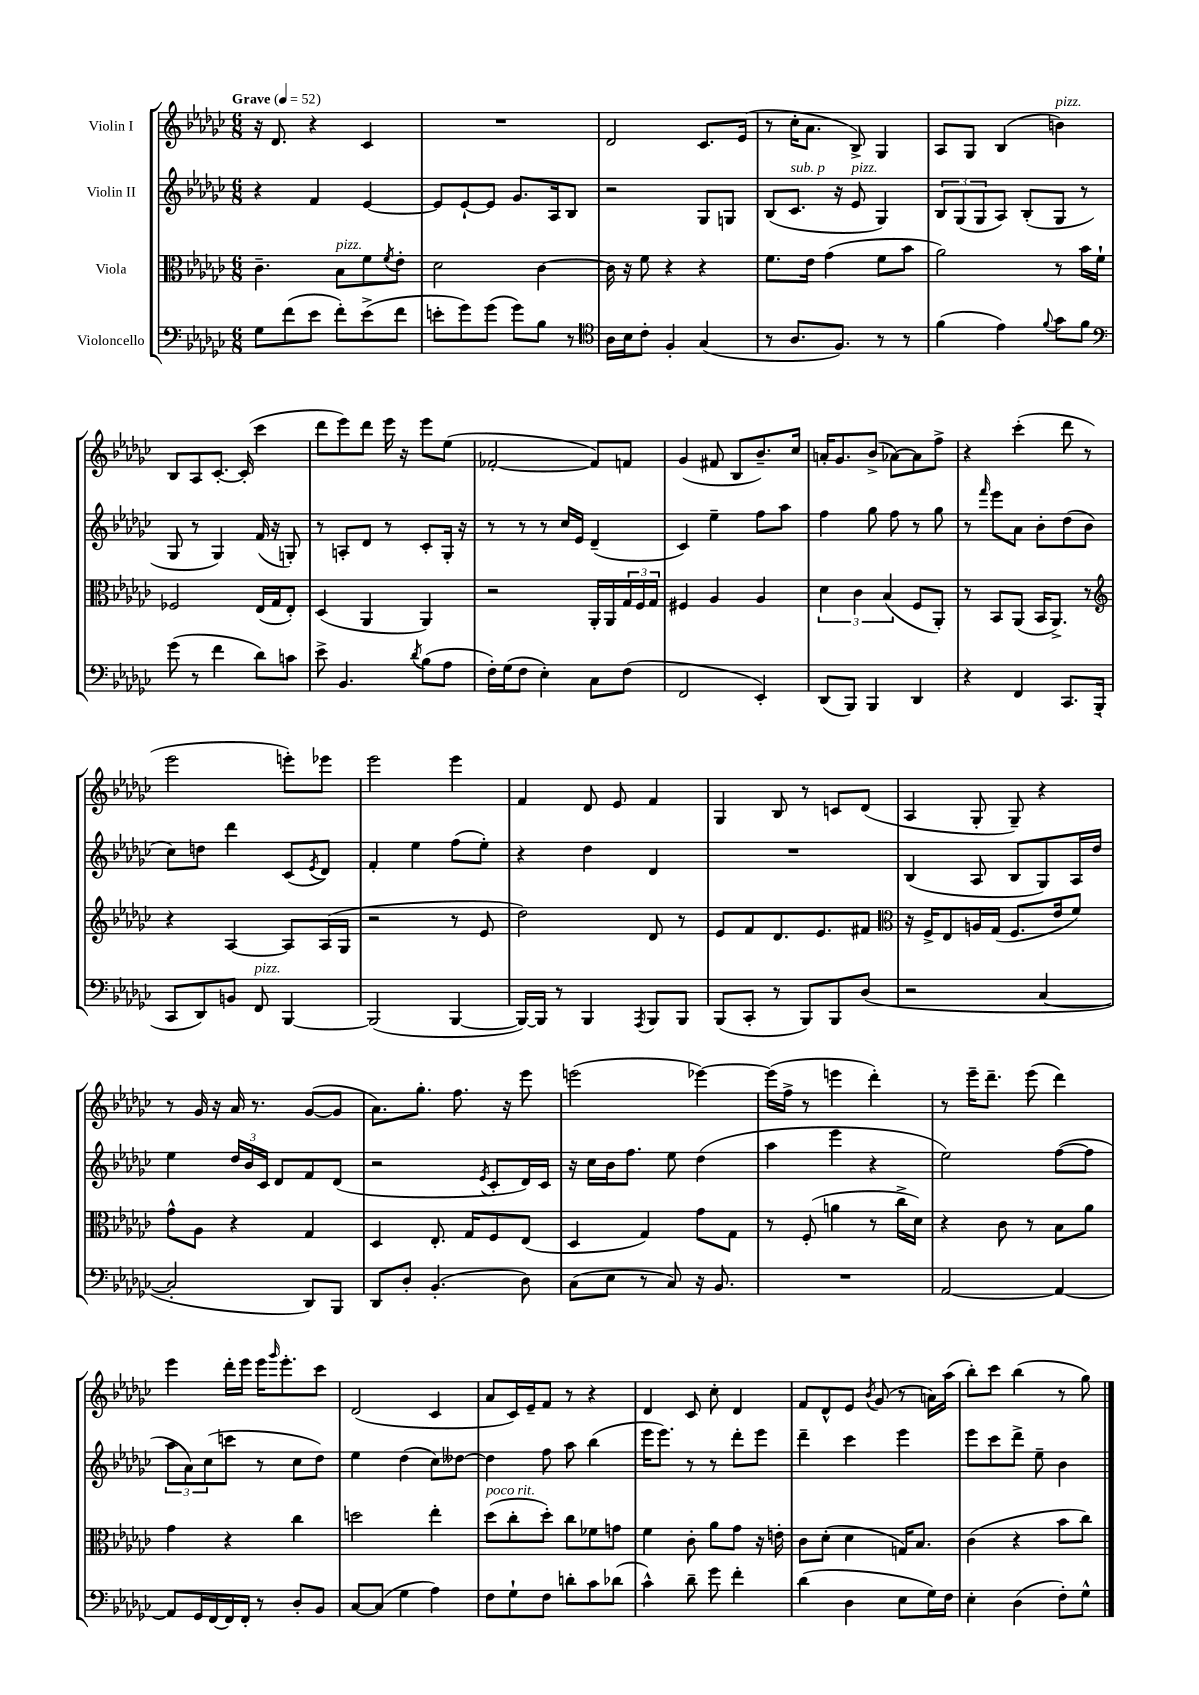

**kern	**kern	**kern	**kern
*staff4	*staff3	*staff2	*staff1
*clefF4	*clefC3	*clefG2	*clefG2
*k[b-e-a-d-g-c-]	*k[b-e-a-d-g-c-]	*k[b-e-a-d-g-c-]	*k[b-e-a-d-g-c-]
*M6/8	*M6/8	*M6/8	*M6/8
*MM52	*MM52	*MM52	*MM52
8G-\L	4.c-~\	4r	16r
.	.	.	8.d-/
(8f\	.	.	.
8e-\J	.	4f/	4r
8f'\L)	8B-\L	.	.
(8e-^\	8f\	[4e-/	4c-/
.	8qf/	.	.
8f\J	8e-'\J	.	.
=	=	=	=
8e'\L	2d-\	8e-/]L	2.r
8g-\)	.	[8e-`/	.
(8g-\J	.	8e-/]J	.
8g-\L)	.	8.g-/L	.
8B-\J	[4c-\	.	.
.	.	16A-/k	.
8r	.	8B-/J	.
=	=	=	=
*clefC4	*	*	*
16A-\LL	16c-\]	2r	2d-/
16B-\J	16r	.	.
8c-'\J	8f\	.	.
4F'/	4r	.	.
(4G-/	4r	8G-/L	8.c-/L
.	.	8G/J	.
.	.	.	(16e-/Jk
=	=	=	=
8r	8.f\L	(8B-/L	8r
8.A-/L	.	8.c-/J	16cc-'\LK
.	16e-\Jk	.	8.a-\J
.	(4g-\	.	.
8.F/J)	.	16r	.
.	.	8e-/	8B-^/)
8r	8f\L	4G-/)	4G-/
8r	8b-\J	.	.
=	=	=	=
(4f\	2a-\)	12B-/L	8A-/L
.	.	(12G-/	.
.	.	.	8G-/J
.	.	12G-/	.
4e-\)	.	8A-/J)	(4B-/
.	.	(8B-'/L	.
8qqf/	.	.	.
8g-\L	8r	8G-/J	4b\)
8f\J	16b-\LL	8r	.
.	16f`\JJ	.	.
=	=	=	=
*clefF4	*	*	*
(8g-\	2F-/	8G-/	8B-/L
8r	.	8r	8A-/
4f\	.	4G-/)	[8.c-'/J
.	.	.	(16c-'/]
8d-\L)	(16E-/LL	(16f/	4ccc-\
.	16G-/J	16r	.
8c\J	8E-'/J)	8G'/)	.
=	=	=	=
8e-^\	(4D-/	8r	8ddd-\L
4.BB-/	.	8A'/L	8eee-\)
.	4AA-/	8d-/J	8ddd-\J
.	.	8r	16eee-\
.	.	.	16r
8qd-/	.	.	.
(8B-\L	4AA-/)	8c-'/L	8eee-\L
8A-\J	.	16G-'/Jk	(8ee-\J
.	.	16r	.
=	=	=	=
16F'\LL)	2r	8r	[2f-'/
(16G-\J	.	.	.
8F\J	.	8r	.
4E-'\)	.	8r	.
.	.	16cc-/LL	.
.	.	16e-/JJ	.
8C-\L	16AA-'/LL	(4d-~/	8f-/]L)
.	16AA-/	.	.
(8F\J	24G-/	.	8f/J
.	24F/	.	.
.	24G-/JJ	.	.
=	=	=	=
2FF/	4F#/	4c-/)	(4g-/
.	4A-/	4ee-~\	8f#/
.	.	.	8B-/L
4EE-'/)	4A-/	8ff\L	8.b-~/)
.	.	8aa-\J	.
.	.	.	16cc-/Jk
=	=	=	=
(8DD-/L	6d-\	4ff\	16a'/LK
.	.	.	8.g-/
8BBB-/J)	.	.	.
.	6c-\	.	.
4BBB-/	.	8gg-\	(8b-^/J
.	(6B-/	.	.
.	.	8ff\	[8a-\L)
4DD-/	8F/L	8r	8a-\]
.	8AA-'/J)	8gg-\	8ff^\J
=	=	=	=
4r	8r	8r	4r
.	.	16qqfff/	.
.	8BB-/L	8eee-\L	.
4FF/	(8AA-/J	8a-\J	(4ccc-'\
.	16BB-/LK	8b-'\L	.
.	8.AA-^/J)	.	.
8.CC-/L	.	(8dd-\	8ddd-\
.	8r	8b-\J	8r
(16BBB-'/Jk	.	.	.
=	=	=	=
*	*clefG2	*	*
8CC-/L	4r	8cc-\L)	2eee-\
8DD-/)	.	8dd\J	.
8BB/J	[4A-/	4ddd-\	.
8FF/	.	.	.
[4BBB-/	8A-/]L	(8c-/L	8eee'\L)
.	.	8qe-/	.
.	(16A-/L	8d-/J)	8eee-\J
.	16G-/JJ	.	.
=	=	=	=
(2BBB-/]	2r	4f'/	2eee-\
.	.	4ee-\	.
[4BBB-/	8r	(8ff\L	4eee-\
.	8e-/	8ee-'\J)	.
=	=	=	=
16BBB-/_LL)	2dd-\)	4r	4f/
16BBB-/]JJ	.	.	.
8r	.	.	.
4BBB-/	.	4dd-\	8d-/
.	.	.	8e-/
8qAAA-/	.	.	.
8BBB-/L	8d-/	4d-/	4f/
8BBB-/J	8r	.	.
=	=	=	=
(8BBB-/L	8e-/L	2.r	4G-/
8CC-'/J	8f/	.	.
8r	8.d-/	.	8B-/
8BBB-/L)	.	.	8r
.	8.e-/	.	.
8BBB-/	.	.	8c/L
(8D-/J	8f#/J	.	(8d-/J
=	=	=	=
*	*clefC3	*	*
2r	16r	(4B-/	4A-/
.	16F^/LK	.	.
.	8E-/	.	.
.	16A/L	8A-/	8G-'/
.	(16G-/JJ	.	.
.	8.F/L	8B-/L	8G-~/)
[4C-/	.	8G-/)	4r
.	16e-/k	.	.
.	8f/J)	16A-/L	.
.	.	16dd-/JJ	.
=	=	=	=
2C-'/]	8g-^^\L	4ee-\	8r
.	8A-\J	.	16g-/
.	.	.	16r
.	4r	24dd-/LL	16a-/
.	.	24b-/	.
.	.	.	8.r
.	.	24c-/JJ	.
.	.	8d-/L	.
8DD-/L)	4G-/	8f/	([8g-/L
8BBB-/J	.	(8d-/J	8g-/]J
=	=	=	=
8DD-/L	4D-/	2r	8.a-\L)
8D-'/J	.	.	.
.	.	.	8.gg-'\J
(4.BB-'/	8.E-'/	.	.
.	.	.	8.ff\
.	16G-/LK	.	.
.	.	8qe-/	.
.	8F/	8c-'/L	.
.	.	.	16r
8D-\)	(8E-/J	16d-/L)	8eee-\
.	.	16c-/JJ	.
=	=	=	=
(8C-\L	4D-/	16r	(2eee\
.	.	16cc-\LL	.
8E-\J	.	16b-\J	.
.	.	8.ff\J	.
8r	4G-/)	.	.
8C-/)	.	8ee-\	.
16r	8g-\L	(4dd-\	[4eee-\)
8.BB-/	.	.	.
.	8G-\J	.	.
=	=	=	=
2.r	8r	4aa-\	(16eee-\]LL
.	.	.	16ff^\JJ
.	(8F'/	.	8r
.	4a\	4eee-\	4eee\
.	8r	4r	4ddd-'\)
.	16cc-^\LL	.	.
.	16d-\JJ)	.	.
=	=	=	=
[2AA-/	4r	2ee-\)	8r
.	.	.	16eee-~\LK
.	.	.	8.ddd-~\J
.	8c-\	.	.
.	8r	.	(8eee-\
4AA-/_	8B-\L	([8ff\L	4ddd-\)
.	8a-\J	8ff\]J	.
=	=	=	=
8AA-/]L	4g-\	12aa-\L	4eee-\
.	.	12a-\)	.
16GG-/L	.	.	.
.	.	(12cc-\	.
[16FF/	.	.	.
16FF/]	4r	8ccc\J	16ddd-'\LL
16FF'/JJ	.	.	16eee-\JJ
8r	.	8r	16eee-\LK
.	.	.	16qqggg-/
.	.	.	8.eee-'\
8D-'/L	4cc-\	8cc-\L	.
8BB-/J	.	8dd-\J)	8ccc-\J
=	=	=	=
[8C-/L	2dd\	4ee-\	(2d-/
(8C-/]J	.	.	.
4G-\	.	(4dd-\	.
4A-\)	4ee-'\	8cc-\L)	4c-/
.	.	[8dd--\J	.
=	=	=	=
8F\L	(8dd-\L	4dd--\]	8a-/L
8G-`\	8cc-'\	.	16c-/L)
.	.	.	16e-~/J
8F\J	8dd-'\J)	8ff\	8f/J
8d'\L	8cc-\L	8aa-\	8r
8c-\	8f-\	(4bb-\	4r
(8d-\J	8g\J	.	.
=	=	=	=
4c-^^\)	4f\	16eee-\LK	4d-/
.	.	8.eee-\J)	.
8d-~\	8c-'\	8r	8c-/
8g-\	8a-\L	8r	8cc-'\
4f'\	8g-\J	8ddd-'\L	4d-/
.	16r	8eee-\J	.
.	16e'\	.	.
=	=	=	=
(4d-\	8c-\L	4ddd-~\	8f/L
.	(8d-'\J	.	8d-^^/
4D-\	4d-\	4ccc-\	8e-/J
.	.	.	8qb-/
.	.	.	(8g-/
8E-\L	16G/LK)	4eee-\	8r
.	8.B-/J	.	.
16G-\L)	.	.	16a\LL)
16F\JJ	.	.	(16aa-\JJ
=	=	=	=
4E-'\	(4c-\	8eee-\L	8bb-'\L)
.	.	8ccc-\	8ccc-\J
(4D-\	4r	8ddd-^\J	(4bb-\
.	.	8ee-~\	.
8F'\L)	8b-\L	4b-\	8r
8G-^^\J	8cc-\J)	.	8gg-\)
==	==	==	==
*-	*-	*-	*-
